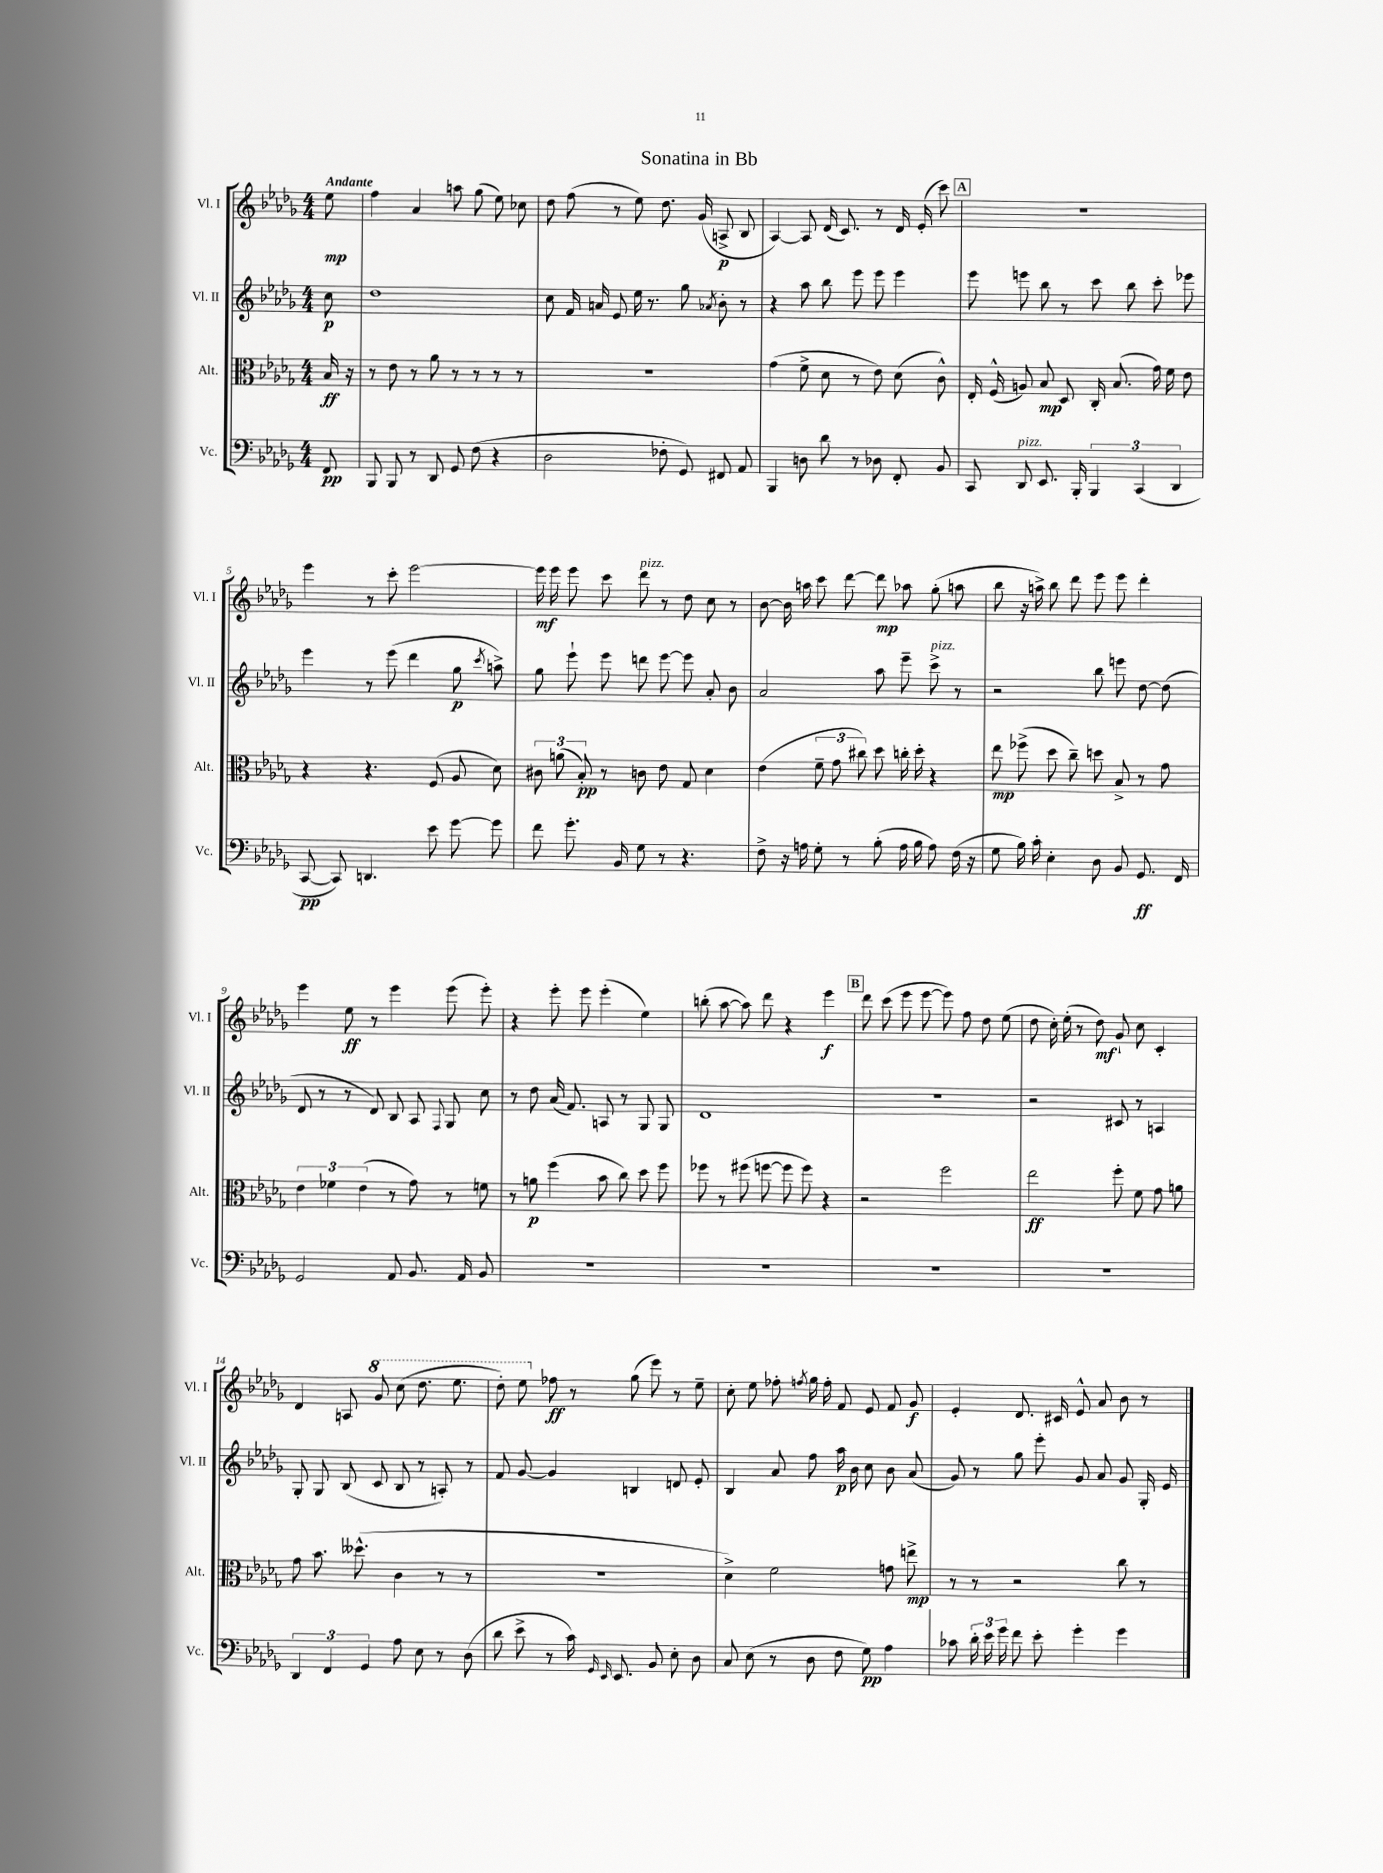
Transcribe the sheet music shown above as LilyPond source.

\header { title = "Sonatina in Bb" }
<<
\new StaffGroup <<
\new Staff = "s0" \with { instrumentName = "Vl. I" shortInstrumentName = "Vl. I" } {
    \clef treble \key des \major \numericTimeSignature \time 4/4 \partial 8 \tempo "Andante"
    \autoBeamOff ees''8\mp |
    f''4 aes'4 a''8 ges''8( ees''8) ces''8 |
    des''8 f''8( r8 ees''8) des''8. ges'16( a8->\p bes8 |
    aes4~) aes8 des'16( c'8.) r8 des'16 ees'16-.( c'''8) |
    \mark \markup { \box "A" } R1 |
    ees'''4 r8 c'''8-. ees'''2~ |
    ees'''16\mf ees'''16 ees'''8 c'''8 des'''8^\markup { \italic "pizz." } r8 des''8 c''8 r8 |
    bes'8~ bes'16 a''16 c'''8 des'''8~ des'''8\mp aes''8 ges''8-.( a''8 |
    bes''8 r16 a''16->) bes''8 des'''8 ees'''8 ees'''8 des'''4-. |
    ees'''4 ees''8\ff r8 ees'''4 ees'''8( ees'''8-.) |
    r4 ees'''8-. ees'''8 ees'''4-.( ees''4) |
    b''8-.( aes''8~ aes''8) des'''8 r4 ees'''4\f |
    \mark \markup { \box "B" } des'''8 c'''8( ees'''8 ees'''8~ ees'''8) f''8 des''8 ees''8( |
    des''8 c''16-.) ees''16-.( r8 des''8\mf) ges'8-! c''8 c'4-. |
    des'4 a8 \ottava #1 ges''8 c'''8( des'''8. ees'''8. |
    des'''8-.) ees'''8 \ottava #0 fes''8\ff r8 ges''8( ees'''8) r8 ees''8-- |
    c''8-. ees''8 fes''8-. \acciaccatura { f''8 } ges''16 f''16-. f'8 ees'8 f'8 ges'8\f |
    ees'4-. des'8. cis'16 ees'8-^ aes'8 bes'8 r8 \bar "|." |
}
\new Staff = "s1" \with { instrumentName = "Vl. II" shortInstrumentName = "Vl. II" } {
    \clef treble \key des \major \numericTimeSignature \time 4/4 \partial 8
    \autoBeamOff c''8\p |
    des''1 |
    c''8 f'16 a'16 ees'8 ees''16 r8. ges''8 \acciaccatura { aes'8 } bes'8-. r8 |
    r4 aes''8 bes''8 ees'''8 ees'''8 ees'''4 |
    \mark \markup { \box "A" } ees'''8 e'''8 bes''8 r8 c'''8 bes''8 c'''8-. ees'''8 |
    ees'''4 r8 ees'''8( des'''4 ges''8\p \acciaccatura { c'''8 } a''8->) |
    ges''8 ees'''8-! ees'''8 d'''8 ees'''8~ ees'''8 aes'8-. bes'8 |
    aes'2 aes''8 ees'''8-- c'''8->^\markup { \italic "pizz." } r8 |
    r2 bes''8 e'''8 des''8~ des''8( |
    des'8 r8 r8 des'8) bes8 aes8 \appoggiatura { f8 } ges8 c''8 |
    r8 des''8 aes'16( f'8.) a8 r8 ges8 ges8 |
    des'1 |
    \mark \markup { \box "B" } r1 |
    r2 cis'8 r8 a4 |
    ges8-. ges8 bes8( c'8 bes8 r8 a8-.) r8 |
    f'8 ges'8~ ges'4 b4 d'8 ees'8-. |
    bes4 aes'8 f''8 aes''16\p bes'16 c''8 bes'8 aes'8( |
    ges'8) r8 ges''8 ees'''8-. ges'8 aes'8 ges'8 ges16-. ees'16 \bar "|." |
}
\new Staff = "s2" \with { instrumentName = "Alt." shortInstrumentName = "Alt." } {
    \clef alto \key des \major \numericTimeSignature \time 4/4 \partial 8
    \autoBeamOff bes16\ff r16 |
    r8 ees'8 r8 aes'8 r8 r8 r8 r8 |
    R1 |
    ges'4( f'8-> des'8 r8 ees'8) des'8( c'8-^) |
    \mark \markup { \box "A" } ees16-. f16-^( a8) bes8\mp des8 c16-. bes8.( ges'16) f'16 ees'8 |
    r4 r4. f8( aes8 des'8) |
    \tuplet 3/2 { cis'8 a'8( bes8-.\pp) } r8 c'8 ees'8 ges8 des'4 |
    ees'4( \tuplet 3/2 { f'8-- ges'8 cis''8) } des''8 c''16-. des''16-. r4 |
    ees''8\mp fes''8->( des''8 c''8--) d''8 bes8-> r8 ges'8 |
    \tuplet 3/2 { ees'4 fes'4 ees'4( } r8 ges'8) r8 f'8 |
    r8 a'8\p f''4( bes'8 c''8) des''8 f''8 |
    fes''8 r8 fis''8( f''8~ f''8 f''8) r4 |
    \mark \markup { \box "B" } r2 f''2 |
    ees''2\ff f''8-. f'8 ges'8 a'8 |
    ges'8 bes'8. deses''8.-^( c'4 r8 r8 |
    R1 |
    des'4->) f'2 g'8 e''8->\mp |
    r8 r8 r2 c''8 r8 \bar "|." |
}
\new Staff = "s3" \with { instrumentName = "Vc." shortInstrumentName = "Vc." } {
    \clef bass \key des \major \numericTimeSignature \time 4/4 \partial 8
    \autoBeamOff f,8\pp |
    bes,,8 bes,,8 r8 des,8 ges,8 f8( r4 |
    des2 fes8-. ges,8) fis,8 aes,8 |
    bes,,4 d8 des'8 r8 des8 f,8-. bes,8 |
    \mark \markup { \box "A" } c,8 des,8^\markup { \italic "pizz." } ees,8. bes,,16-. \tuplet 3/2 { bes,,4 c,4( des,4 } |
    c,8~\pp c,8) d,4. ees'8 ges'8~ ges'8 |
    f'8 ges'8.-. bes,16 ges8 r8 r4. |
    f8-> r16 a16 ges8-. r8 bes8-.( a16 bes16 a8) f16( r16 |
    ges8 bes16) c'16-. ees4-. des8 bes,8 ges,8.\ff f,16 |
    ges,2 aes,8 bes,8. aes,16 bes,8 |
    R1 |
    R1 |
    \mark \markup { \box "B" } R1 |
    R1 |
    \tuplet 3/2 { des,4 f,4 ges,4 } aes8 ees8 r8 des8( |
    des'8 ees'8-> r8 c'16) \grace { ges,16 ees,16 } ees,8. bes,8 ees8-. des8 |
    c8 ees8( r8 des8 f8 ges8\pp) aes4 |
    ces'8 \tuplet 3/2 { des'16-. ees'16 ges'16 } f'8 ees'8-. ges'4-. ges'4 \bar "|." |
}
>>
>>
